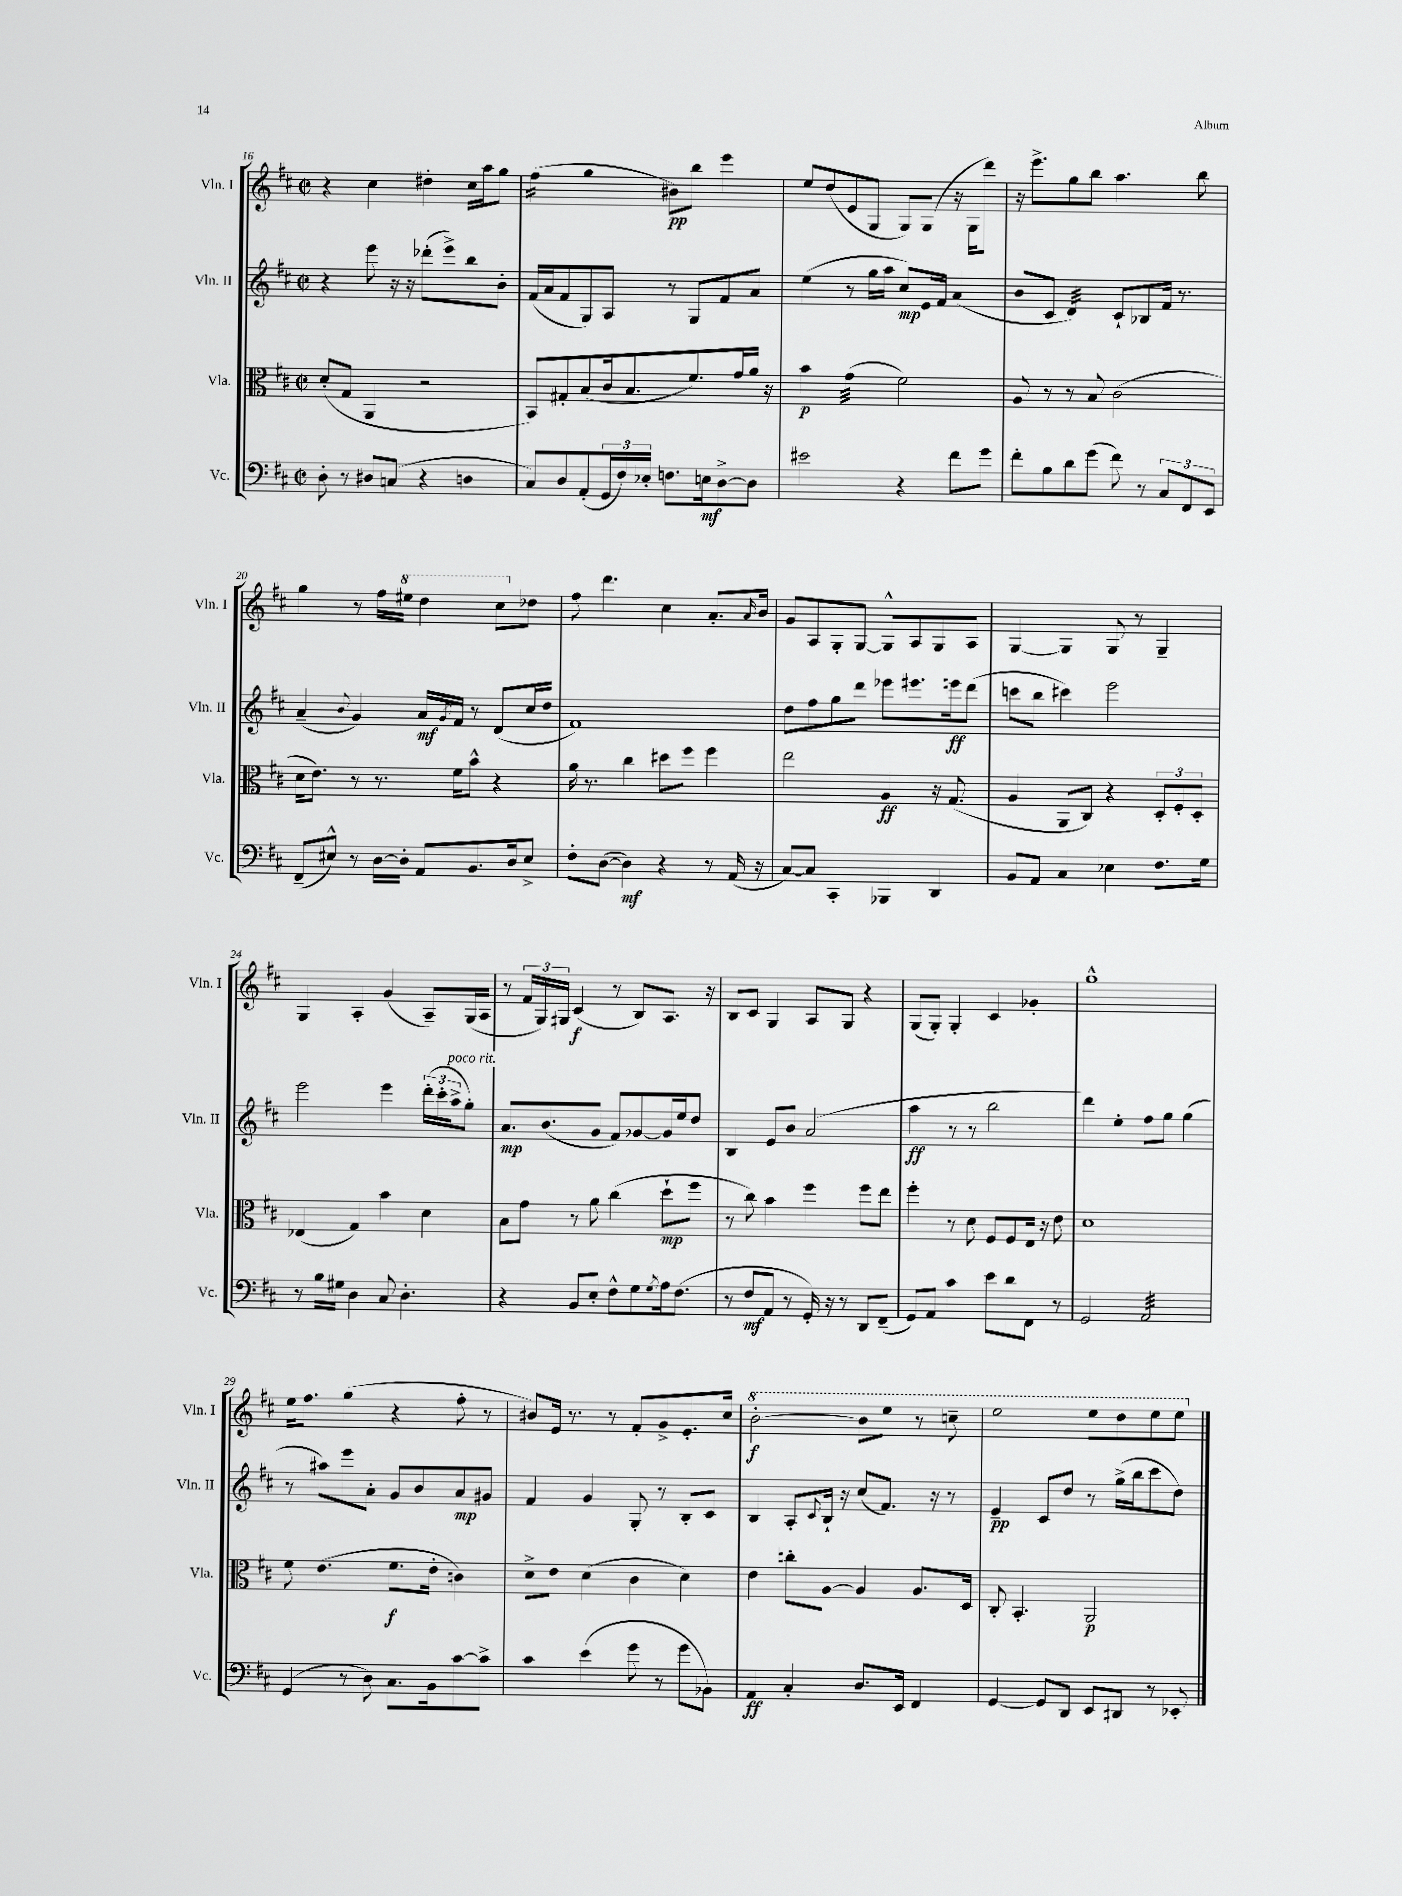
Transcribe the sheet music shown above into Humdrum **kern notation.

**kern	**kern	**kern	**kern
*staff4	*staff3	*staff2	*staff1
*clefF4	*clefC3	*clefG2	*clefG2
*k[f#c#]	*k[f#c#]	*k[f#c#]	*k[f#c#]
*M2/2	*M2/2	*M2/2	*M2/2
*met(c|)	*met(c|)	*met(c|)	*met(c|)
8D'	(8d'	4r	4r
8r	8G	.	.
8D#	4AA	8eee	4cc#
(8C	.	16r	.
.	.	16r	.
4r	2r	(8ddd-'	4dd#'
.	.	8eee^)	.
4D	.	8bb	16cc#
.	.	.	16aa
.	.	8b'	8gg
=	=	=	=
8C#)	8BB)	(16f#	(4ff#
.	.	16a	.
8D	8G#'	8f#	.
(8AA'	(8B	8G)	4gg
24GG	16c#	8A	.
24F#)	.	.	.
.	8.B	.	.
24E-'	.	.	.
8.F	.	8r	8b#)
.	8.f#)	8G	8bb
16E	.	.	.
[8D^	.	8f#	4eee
.	16g	.	.
8D]	16a	8a	.
.	16r	.	.
=	=	=	=
2e#	4b	(4ee	8ee
.	.	.	(8dd
.	(4g	8r	8e
.	.	16gg	8G
.	.	16aa	.
4r	2f#)	8cc#)	8G)
.	.	16e	(8G
.	.	16f#	.
8f#	.	(4a	16r
.	.	.	16G
8g	.	.	8ddd)
=	=	=	=
8f#'	8A	8b	16r
.	.	.	8.eee^
8B	8r	8c#	.
8d	8r	4d)	8gg
(8g	8B	.	8bb
8f#)	(2c#	8c#`	4.aa
8r	.	8B-	.
12C#	.	16f#	.
.	.	8.r	.
12FF#	.	.	.
.	.	.	8bb
12EE	.	.	.
=	=	=	=
(8FF#~	16d	(4a~	4gg
.	8.e)	.	.
8E#^^)	.	.	.
.	.	8qqb	.
8r	8r	4g)	8r
[16D	8.r	.	16ff#
16D']	.	.	16eee#
8AA	.	16a	4ddd
.	.	8qg	.
.	16f#	16f#	.
8.BB	8b^^	8r	.
.	4r	(8d	8ccc#
16D	.	.	.
8E#^	.	16cc#	8dd-
.	.	16dd	.
=	=	=	=
8F#'	16a	1f#)	8ff#
.	8.r	.	.
([8D	.	.	4.ddd
4D])	4cc#	.	.
4r	8dd#	.	4cc#
.	8ff#	.	.
8r	4ff#	.	8.a'
(16AA	.	.	.
.	.	.	16qqa
16r	.	.	16b
=	=	=	=
[8C#)	2ee	8dd	8g
8C#]	.	8ff#	8A
4CC#'	.	8gg	8G'
.	.	8ddd	[8G
4BBB-	4A	8eee-	8G^^]
.	.	8.eee#	8A
4DD	16r	.	8G
.	(8.G	16eee	.
.	.	(8ddd	8A
=	=	=	=
8BB	4A	8ccc	[4G
8AA	.	8bb	.
4C#	8AA	4ccc#)	4G]
.	8C#)	.	.
4E-	4r	2eee	8G
.	.	.	8r
8.F#	12D'	.	4G~
.	12F#'	.	.
.	12D'	.	.
16G	.	.	.
=	=	=	=
8r	(4E-	2eee	4G
16B	.	.	.
16G#	.	.	.
4D	4G)	.	4A'
8C#	4b	4eee	(4g
4.D'	.	.	.
.	4d	(24ddd'	8A~)
.	.	24ccc#'	.
.	.	24aa^	.
.	.	8gg')	(16G
.	.	.	16A
=	=	=	=
4r	8B	8.a	8r
.	8g	.	24f#
.	.	.	24G)
.	.	(8.b	.
.	.	.	24G#
8BB	8r	.	(4c#
8E'	8a	8g	.
8F#^^	(4cc#	8f#)	8r
8G	.	[8g-	8B)
8qG	.	.	.
16A	8dd`	16g-]	8.A
(8.F#	.	16ee	.
.	8ff#	8dd	.
.	.	.	16r
=	=	=	=
8r	8r	4B	8B
8F#	8cc#)	.	8c#
8AA	4b	8e	4G
8r	.	8b	.
16GG')	4ff#	(2a	8A
16r	.	.	.
8r	.	.	8G
8DD	8ff#	.	4r
(8FF#~	8ee	.	.
=	=	=	=
8GG)	4ff#'	4aa	(8G
8AA	.	.	8G')
4c#	8r	8r	4G'
.	8d	8r	.
8e	8F#	2bb	4c#
8d	8F#	.	.
8FF#	16E	.	4g-'
.	16r	.	.
8r	8e	.	.
=	=	=	=
2GG	1d	4ddd)	1gg^^
.	.	4ee'	.
2AA	.	8ff#	.
.	.	8gg	.
.	.	(4gg	.
=	=	=	=
(4GG	8f#	8r	16ee
.	.	.	8.ff#
.	(4.e	8aa#)	.
8r	.	8eee	(4gg
8D)	.	8a'	.
8.C#	8.f#	8g	4r
.	.	8b	.
16BB	16e'	.	.
[8c#	4c)	8a	8ff#'
8c#^]	.	8g#	8r
=	=	=	=
4c#	8d^	4f#	8b#)
.	8e	.	16e
.	.	.	8.r
(4e	(4d	4g	.
.	.	.	8r
8g	4c#	8G'	8f#'
8r	.	8r	8g^
8g	4d)	8B'	8.e'
8BB-)	.	8c#	.
.	.	.	16cc#
=	=	=	=
4AA	4e	4B	[2bb'
4C#'	8cc'	8A'	.
.	.	8qqc#	.
.	[8A	16B`	.
.	.	16r	.
8.D	4A]	(8cc#	8bb]
.	.	8.f#)	8eee
16EE	.	.	.
4FF#	8.A	.	8r
.	.	16r	.
.	.	8r	8ccc~
.	16D	.	.
=	=	=	=
[4GG	8C#'	4e~	2eee
.	4.BB'	.	.
8GG]	.	8c#	.
8DD	.	8dd	.
8EE	2AA	8r	8eee
8DD#	.	(16gg^	8ddd
.	.	16bb	.
8r	.	8ccc#	8eee
8EE-'	.	8dd)	8eee
==	==	==	==
*-	*-	*-	*-
